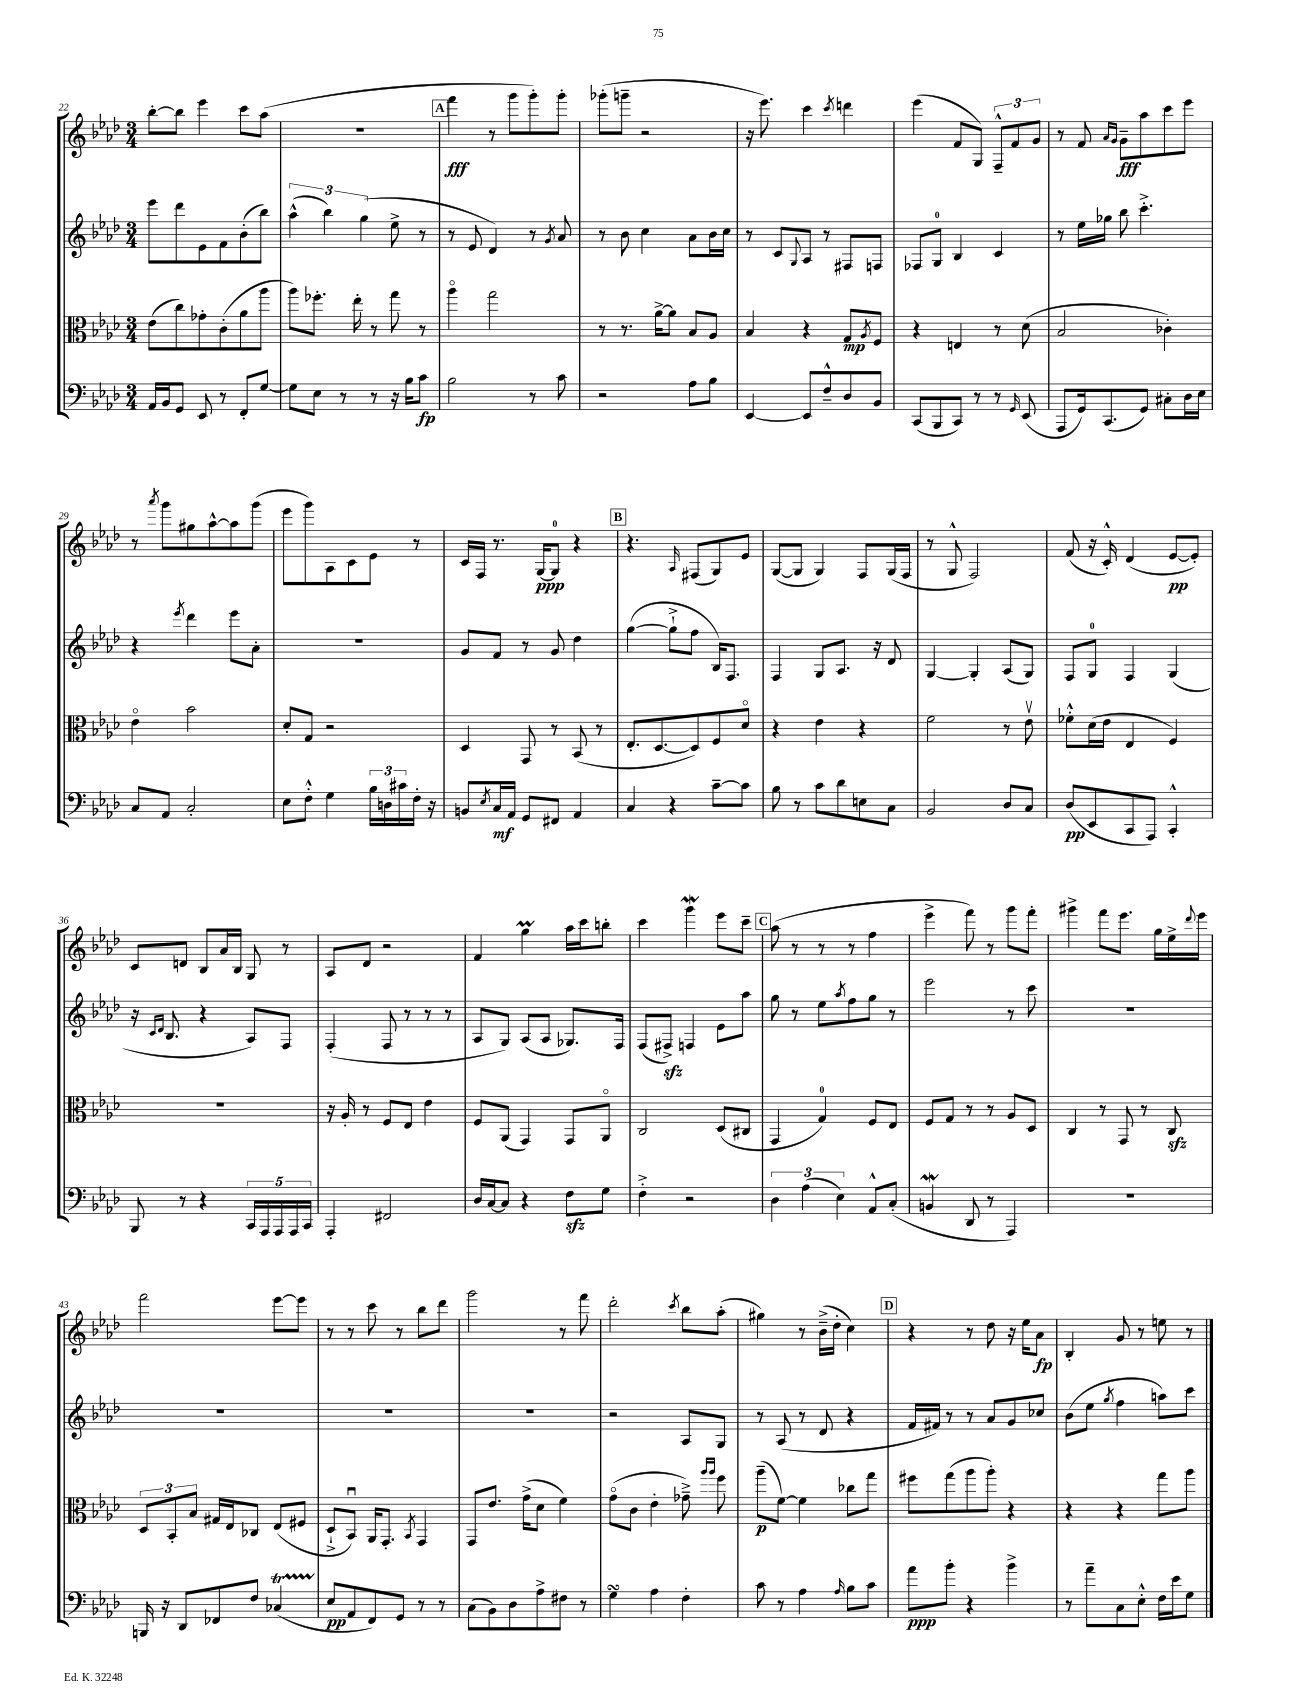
<<
\new StaffGroup <<
\new Staff = "s0" {
    \clef treble \key aes \major \numericTimeSignature \time 3/4
    bes''8~-. bes''8 ees'''4 c'''8 aes''8( |
    R2. |
    \mark \markup { \box "A" } f'''4\fff r8 g'''8 g'''8-.) g'''8-. |
    ges'''8-.( g'''8-- r2 |
    r16 ees'''8.) c'''4 \acciaccatura { c'''8 } d'''4 |
    ees'''4( f'8 g8) \tuplet 3/2 { f8---^ f'8 g'8 } |
    r8 f'8 \grace { aes'16 g'16 } g'8--\fff aes''8 c'''8 ees'''8 |
    r8 \acciaccatura { aes'''8 } g'''8 gis''8 aes''8~-^ aes''8 g'''8( |
    ees'''8 g'''8) aes8 c'8 ees'8 r8 |
    c'16 f16 r8. g16~\ppp g8-0 r4 |
    \mark \markup { \box "B" } r4. \grace { aes16 } fis8( g8) ees'8 |
    g8~( g8 g4) f8 g16( f16 |
    r8 g8-^ f2) |
    f'8( r16 c'16-.-^) des'4( ees'8~\pp ees'8-.) |
    c'8 d'8 bes8 aes'16 bes16 g8 r8 |
    aes8 des'8 r2 |
    f'4 g''4\prall aes''16 c'''16 b''8-. |
    c'''4 g'''4\mordent ees'''8 c'''8-- |
    \mark \markup { \box "C" } aes''8( r8 r8 r8 f''4 |
    ees'''4-> f'''8) r8 g'''8 f'''8-. |
    gis'''4-> f'''8 ees'''8. g''16 ees''16-> \appoggiatura { des'''8 } ees'''16 |
    f'''2 ees'''8~ ees'''8 |
    r8 r8 c'''8 r8 bes''8 des'''8 |
    g'''2 r8 f'''8 |
    des'''2-. \acciaccatura { c'''8 } bes''8 aes''8-.( |
    gis''4) r8 bes'16--->( des''16-. c''4) |
    \mark \markup { \box "D" } r4 r8 des''8 r16 ees''16 aes'8\fp |
    bes4-. g'8 r8 e''8 r8 \bar "|." |
}
\new Staff = "s1" {
    \clef treble \key aes \major \numericTimeSignature \time 3/4
    ees'''8 des'''8 ees'8 f'8 bes'8-.( bes''8) |
    \tuplet 3/2 { aes''4-^( bes''4) g''4( } ees''8-> r8 |
    \mark \markup { \box "A" } r8 ees'8 des'4) r8 \acciaccatura { g'8 } aes'8 |
    r8 bes'8 c''4 aes'8 bes'16 c''16 |
    r8 c'8 \appoggiatura { g8 } aes8 r8 fis8 f8 |
    fes8 g8-0 bes4 c'4 |
    r8 ees''16 ges''16 bes''8 c'''4.-.-> |
    r4 \acciaccatura { ees'''8 } des'''4 ees'''8 aes'8-. |
    R2. |
    g'8 f'8 r8 g'8 des''4 |
    \mark \markup { \box "B" } g''4~( g''8-!-> f''8 bes16) f8. |
    f4 g8 aes8. r16 des'8 |
    g4~ g4-. aes8( g8) |
    f8 g8-0 f4 g4( |
    r16 \grace { c'16 des'16 } bes8. r4 aes8) f8 |
    f4-.( f8 r8 r8 r8 |
    aes8 g8) aes8( aes8 ges8.) f16 |
    f8( fis8->\sfz) f4 ees'8 aes''8 |
    \mark \markup { \box "C" } g''8 r8 ees''8 \acciaccatura { aes''8 } f''8 g''8 r8 |
    ees'''2 r8 c'''8 |
    R2. |
    R2. |
    R2. |
    R2. |
    r2 aes8 g8 |
    r8 aes8( r8 des'8 r4 |
    \mark \markup { \box "D" } f'16 fis'16) r8 r8 aes'8 g'8 ces''8 |
    bes'8( ees''8 \acciaccatura { g''8 } f''4 a''8) c'''8 \bar "|." |
}
\new Staff = "s2" {
    \clef alto \key aes \major \numericTimeSignature \time 3/4
    ees'8( c''8) ges'8-. c'8-.( aes'8 aes''8 |
    aes''8) fes''8.-. ees''16-. r8 g''8 r8 |
    \mark \markup { \box "A" } aes''4\flageolet g''2 |
    r8 r8. aes'16~-> aes'8 bes8 aes8 |
    bes4 r4 g8\mp \acciaccatura { aes8 } f8 |
    r4 e4 r8 des'8( |
    bes2 ces'4-.) |
    ees'4\flageolet bes'2 |
    des'8-. g8 r2 |
    des4 g,8 r8 bes,8( r8 |
    \mark \markup { \box "B" } ees8.-. des8.~ des8) f8 des'8\flageolet |
    r4 ees'4 r4 |
    f'2 r8 ees'8\upbow |
    fes'8-.-^ des'16( ees'16 ees4 f4) |
    r2. |
    r16 aes16-. r8 f8 ees8 ees'4 |
    f8 aes,8( g,4) g,8 aes,8\flageolet |
    c2 des8( cis8 |
    \mark \markup { \box "C" } g,4 g4-0) f8 ees8 |
    f8 g8 r8 r8 aes8 des8 |
    c4 r8 g,8 r8 c8\sfz |
    \tuplet 3/2 { des8 bes,8-. bes8 } gis16 ees16 ces8 ees8( fis8 |
    des8-!-> bes,8\downbow) aes,16 g,8.-. \acciaccatura { bes,8 } g,4 |
    g,8 ees'8. g'16->( des'8 f'4) |
    g'8\flageolet( c'8 ees'4-. ges'8--->) \grace { aes''16 aes''16 } f''8 |
    aes''8--\p( f'8~) f'4 ces''8 g''8 |
    \mark \markup { \box "D" } fis''8 g''8( aes''8 aes''8-.) r4 |
    r4 r4 g''8 aes''8 \bar "|." |
}
\new Staff = "s3" {
    \clef bass \key aes \major \numericTimeSignature \time 3/4
    aes,16 bes,16 g,8 ees,8 r8 f,8-. g8~ |
    g8 ees8 r8 r8 r16 bes16 c'8\fp |
    \mark \markup { \box "A" } bes2 r8 c'8 |
    r2 aes8 bes8 |
    ees,4~ ees,8 f8---^ des8 bes,8 |
    c,8( bes,,8 c,8) r8 r8 \grace { g,16 } ees,8( |
    aes,,8 g,16) c,8.( g,8) cis8-. des16 ees16 |
    c8 aes,8 c2-. |
    ees8 f8-.-^ g4 \tuplet 3/2 { bes16 d16 cis'16 } f16-. r16 |
    b,8 \acciaccatura { ees8 } c16\mf aes,16 g,8 fis,8 aes,4 |
    \mark \markup { \box "B" } c4 r4 c'8~-- c'8 |
    bes8 r8 c'8 des'8 e8 c8 |
    bes,2 des8 c8 |
    des8\pp( ees,8 c,8 aes,,8) c,4-.-^ |
    bes,,8 r8 r4 \tuplet 5/4 { c,16 aes,,16 aes,,16 aes,,16 c,16 } |
    aes,,4-. fis,2 |
    des16 c16~ c8 r4 f8\sfz g8 |
    f4-.-> r2 |
    \mark \markup { \box "C" } \tuplet 3/2 { des4 aes4( ees4) } aes,8-^ c8-.( |
    b,4\mordent des,8 r8 aes,,4) |
    R2. |
    b,,16 r16 des,8 fes,8 f8 ces4\startTrillSpan( |
    ees8\stopTrillSpan\pp aes,8 f,8) g,8 r8 r8 |
    c8( bes,8) des8 aes8-> fis8 r8 |
    g4\turn aes4 f4-. |
    c'8 r8 aes4 \grace { aes16 } bes8 c'8 |
    \mark \markup { \box "D" } aes'8\ppp bes'8-. r4 bes'4-> |
    r8 aes'8-- c8 ees8-.-^ f16 ees'16 g8 \bar "|." |
}
>>
>>
\layout { \context { \Score currentBarNumber = #22 } }
